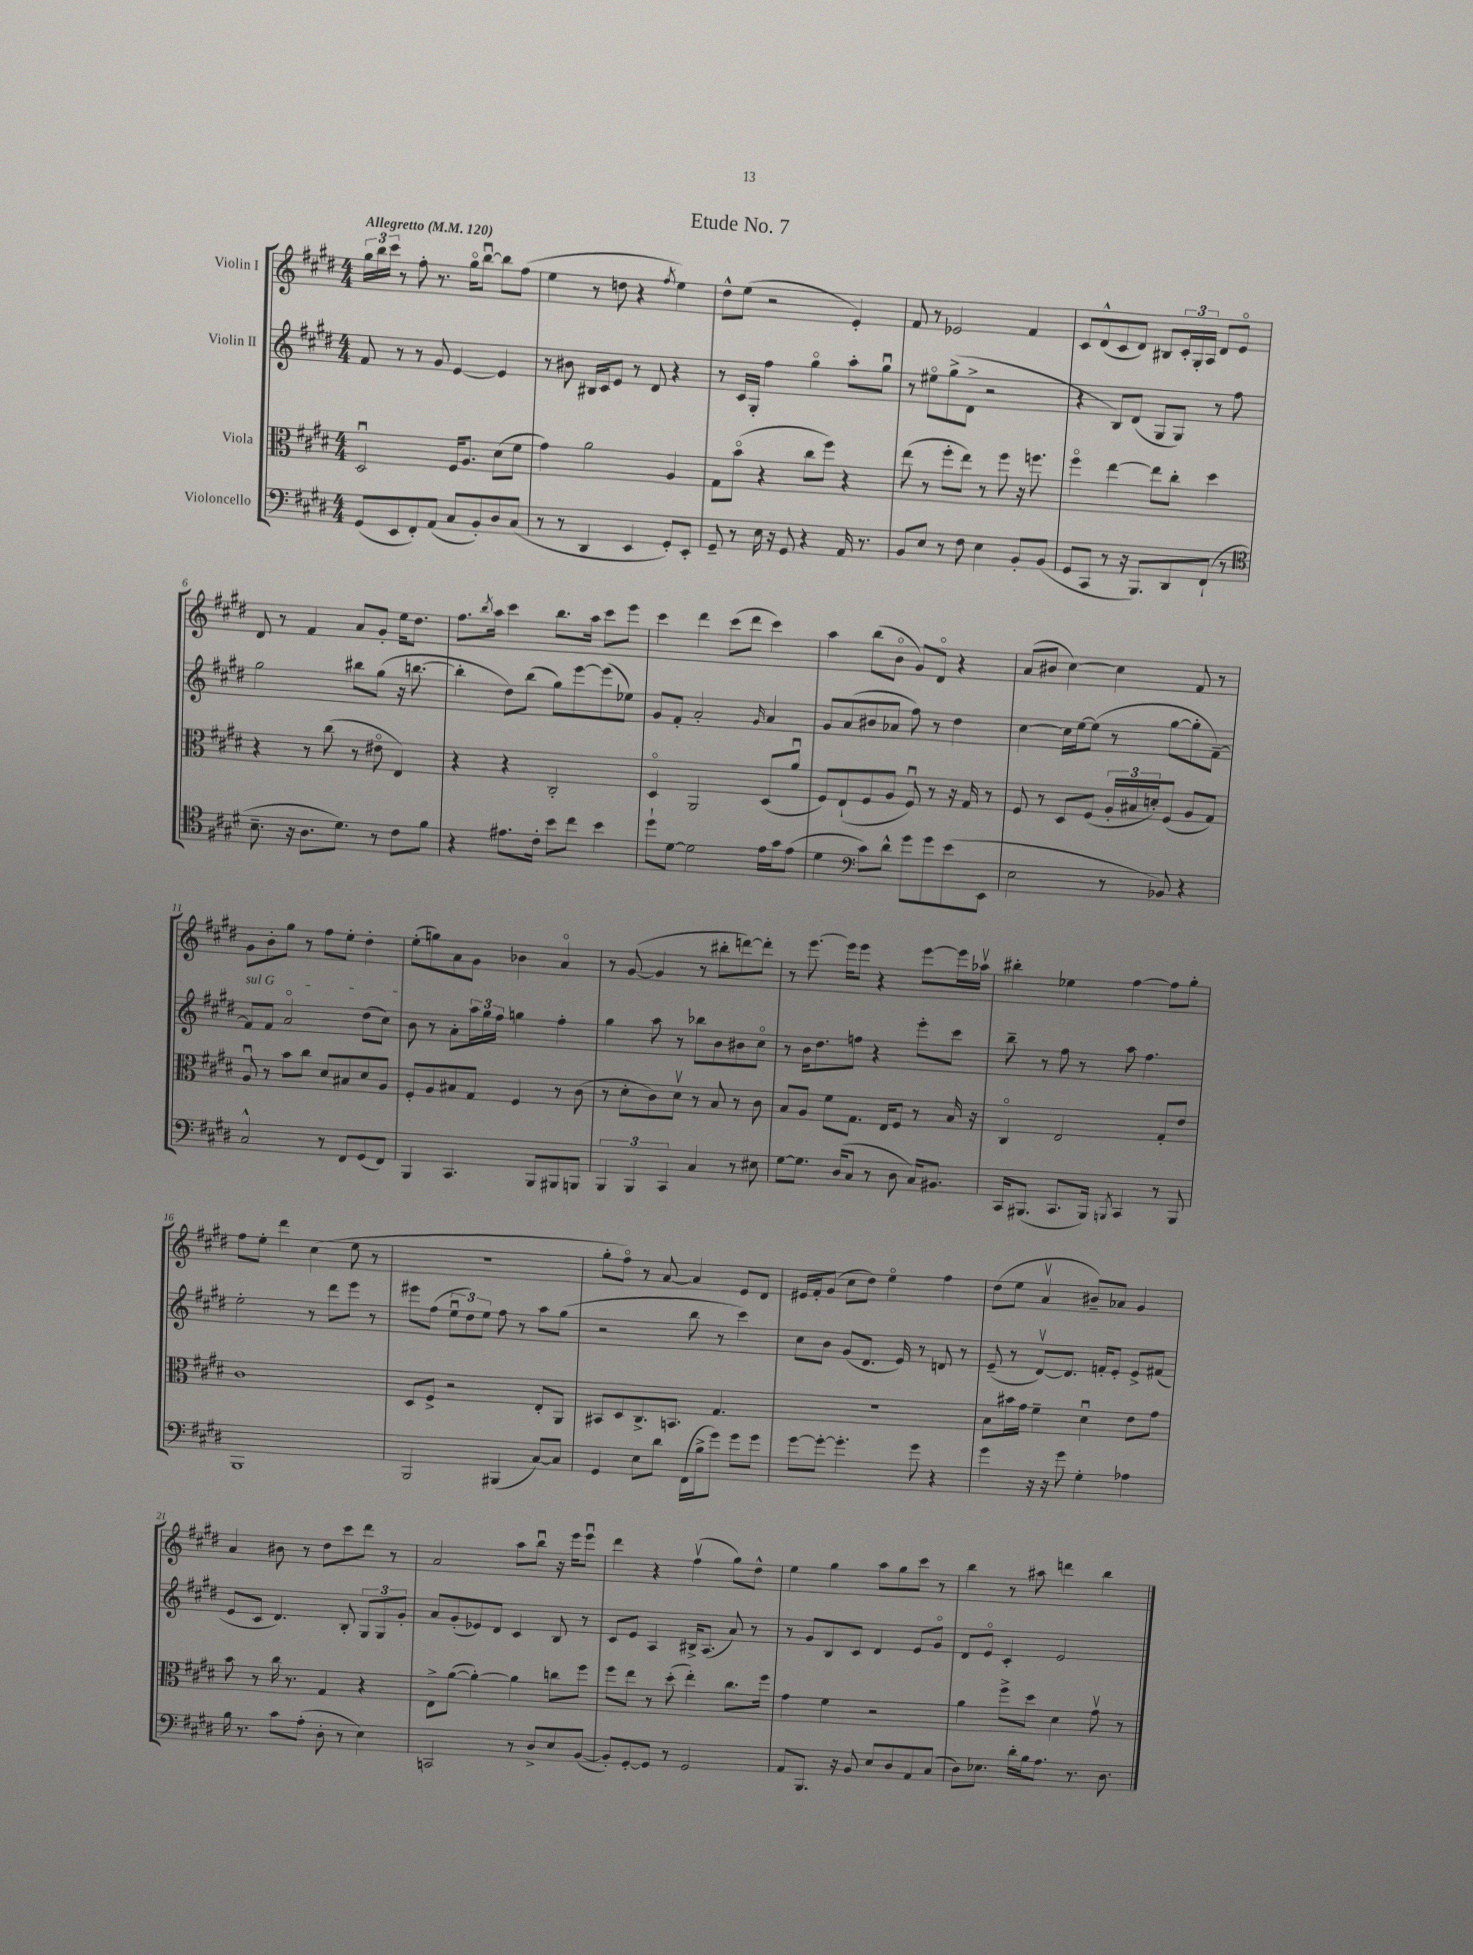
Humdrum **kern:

**kern	**kern	**kern	**kern
*part4	*part3	*part2	*part1
*staff4	*staff3	*staff2	*staff1
*I"Violoncello	*I"Viola	*I"Violin II	*I"Violin I
*clefF4	*clefC3	*clefG2	*clefG2
*k[f#c#g#d#]	*k[f#c#g#d#]	*k[f#c#g#d#]	*k[f#c#g#d#]
*M4/4	*M4/4	*M4/4	*M4/4
*MM120	*MM120	*MM120	*MM120
=1	=1	=1	=1
!	!	!	!LO:TX:a:B:t=Allegretto
(8GG#/L	2D#u/	8f#/	24gg#\LL
.	.	.	24bb\
.	.	.	24ccc#\JJ
8EE/	.	8r	8r
8FF#'/)	.	8r	8ff#'\
(8AA/J	.	8g#/	8.r
8C#/L	16F#/KL	[4e/	.
.	8.A/J	.	16gg#\KL
8BB'/)	.	.	[8bbu\J
8D#/	(8d#\L	4e/]	8bb\L]
(8C#/J	8f#\J	.	(8ff#\J
=2	=2	=2	=2
8r	4g#\)	8r	4ee\
8r	.	8b#X\	.
4DD#/	2a\	16B#X/LL	8r
.	.	16c#/J	.
.	.	8e/J	8ddn\
4EE/	.	8r	4r
.	.	8d#/	.
.	.	.	8qff#/
8GG#'/L)	4A/	4r	4ee\)
8EE'/J	.	.	.
=3	=3	=3	=3
8GG#~/	8G#\L	8r	8dd#^^\L
8r	(8b\J	16c#/LL	(8ee\J
.	.	16G#'/JJ	.
16E\	4r	4ff#\	2r
16r	.	.	.
8GG#/	.	.	.
4r	8cc#\L	4gg#\	.
.	8ff#\J)	.	.
16AA/	4r	8aa'\L	4e'/)
8.r	.	.	.
.	.	8gg#u\J	.
=4	=4	=4	=4
8BB/L	(8ee\	8r	8f#/
8E/J	8r	8ee#X\L	8r
8r	8ff#'\L	(8gg#^\	2e-X/
8F#\	8ee\J)	8d#^\J	.
4E\	8r	2r	.
.	8ff#\	.	.
8BB'/L	16r	.	4f#/
.	8.ffn\	.	.
(8BB/J	.	.	.
=5	=5	=5	=5
8GG#/L	4ff#\	4r	8c#/L
8CC#/J	.	.	(8d#^^/
8r	[4ee\	8B/L)	8c#/
16r	.	(8d#/J	8d#/J)
8.BBB/L)	.	.	.
.	8ee\L]	8G#/L	8B#X/L
8DD#/	8cc#'\J	8G#/J)	24c#'/L
.	.	.	24G#'/
.	.	.	24A/JJ
(8FF#`/J	4dd#\	8r	8d#/L
8r	.	8ff#\	8e/J
!!LO:LB:g=z
=6	=6	=6	=6
*clefC4	*	*	*
8.B~\	4r	2gg#\	8d#/
.	.	.	8r
16r	.	.	.
8.A\L	8r	.	4f#/
.	(8cc#\	.	.
8.d#\J)	.	.	.
.	8r	8bb#X\L	8a/L
8r	8e#X\	(8gg#\J	8g#'/J
8c#\L	4E/)	16r	16ee\KL
.	.	[8.bbn\	8.dd#\J
8f#\J	.	.	.
=7	=7	=7	=7
4r	4r	4bb'\]	8.ff#\L
.	.	.	8qbb/
.	.	.	16aa\Jk
8.e#X\L	4r	8dd#\L)	4ccc#\
.	.	(8bb\J	.
16c#'\Jk	.	.	.
8b\L	2C#'/	8gg#\L)	8.bb\L
8cc#\J	.	[8eee\	.
.	.	.	16aa\Jk
4b\	.	(8eee\]	8ccc#\L
.	.	8ee-X\J)	8eee\J
=8	=8	=8	=8
8dd#`\L	4D#/	8g#/L	4ccc#\
[8d#\J	.	8f#'/J	.
2d#\]	2AA/	2a'/	4ddd#\
.	.	.	(8ccc#\L
.	.	.	8ddd#\J
.	.	16qqg#/	.
16e\LL	(8D#/L	4a/	4ccc#\)
16g#\J	.	.	.
(8e\J	8au/J	.	.
=9	=9	=9	=9
4d#\	8F#/L)	8g#/L	4aa\
.	(8E`/	(8a/	.
*clefF4	*	*	*
8c#\L)	8F#/	8b#X/	(8bb\L
8d#^^\J	8A/J	8a-X/J	8b\J
8g#\L	8F#u/)	8ff#\)	8g#/L)
8g#\	8r	8r	8d#/J
(8e\	16r	4dd#\	4r
.	16G#/	.	.
8EE\J	8r	.	.
=10	=10	=10	=10
2E\	8F#/	[4cc#\	(8a/L
.	8r	.	8b#X/J
.	8D#/L	16cc#\LL]	[4cc#\)
.	.	[16ee\J	.
.	(8F#/J	(8ee\J]	.
8r	24A'/LL	8r	4cc#\]
.	24B#X/	.	.
.	24dn'/J)	.	.
8BB-X/)	(8F#/J	[8gg#\L	.
4r	8A/L	8gg#'\]	8f#/
.	8G#/J)	[8f#~\J)	8r
!!LO:LB:g=z
=11	=11	=11	=11
!	!	!LO:TX:a:i:t=sul G	!
2C#^^/	8Au/	8f#/L]	8g#\L
.	8r	8f#/J	8b'\
.	8b\L	2a/	8gg#\J
.	8cc#\J	.	8r
8r	8d#/L	.	8ff#\L
8FF#/L	8B#X/	.	8ee'\J
(8GG#/	8d#/	(8dd#\L	4dd#'\
8FF#/J)	8A/J	8cc#\J)	.
=12	=12	=12	=12
4BBB/	8F#'/L	8b\	(8ee'\L
.	8A/	8r	8ggn\)
4.CC#/	8B#X/	8a'\L	8a\
.	8G#/J	24aa\L	8g#\J
.	.	24gg#\	.
.	.	24ff#\JJ	.
.	4F#/	4ggn\	4b-X\
8BBB/L	.	.	.
8BBB#X/	8r	4ff#'\	4a/
8BBBn/J	(8c#\	.	.
=13	=13	=13	=13
6BBB/	8r	4gg#\	8r
.	8d#'\L	.	([8g#/
6BBB/	.	.	.
.	8c#\)	8aa\	4g#/]
6CC#/	.	.	.
.	8d#v\J	8r	.
4C#/	8r	8bb-X\L	8r
.	8B/	8b\	8bb#X'\L
8r	8r	8b#X\	[8dddn\)
8E#X\	8c#\	8cc#\J	8ddd'\J]
=14	=14	=14	=14
[8G#\L	8B/L	8r	8r
8.G#\J]	8A/J	16b\KL	[8.eee\
.	.	8.dd#\	.
.	8f#\L	.	.
(16D#/KL	.	.	16eee\KL]
8C#/J	8.G#\J	8ffn\J	8eee\J
8r	.	4r	4r
.	16E/KL	.	.
8D#\	8F#/J	.	.
16C#/KL)	8r	8eee'\L	[8eee\L
8.BB#X/J	.	.	.
.	16B/	8ccc#\J	16eee\L]
.	16r	.	16aa-Xv\JJ
=15	=15	=15	=15
16CC#/KL	4C#/	8bb~\	4bb#X'\
(8.BBB#X/J	.	.	.
.	.	8r	.
8.CC#/L	2E/	8ff#\	4ee-X\
.	.	8r	.
16BBB#/Jk)	.	.	.
8qBBBn/	.	.	.
4CC#/	.	8aa\	[4ff#\
.	.	4.ff#\	.
8r	8G#'/L	.	8ff#\L]
8BBB/	8e/J	.	8gg#'\J
!!LO:LB:g=z
=16	=16	=16	=16
1BBB	1c#	2ee'\	8ff#\L
.	.	.	8ee'\J
.	.	.	4ddd#\
.	.	8r	(4cc#\
.	.	8ddd#\L	.
.	.	8eee\J	8ee\
.	.	8r	8r
=17	=17	=17	=17
2BBB/	8D#/L	8eee#X\L	1r
.	8F#^/J	(8ff#\J	.
.	2r	12eeu\L	.
.	.	12dd#\)	.
.	.	12ee\J	.
(4BBB#X/	.	8ff#\	.
.	.	8r	.
[8C#/L)	8E'/L	8aa\L	.
8C#/J]	8AA/J	(8gg#\J	.
=18	=18	=18	=18
4GG#/	8BB#X/L	2r	8gg#'\L
.	8D#/	.	8ff#\J)
8E\L	8.C#^/	.	8r
8d#\J	.	.	[8a/
.	8.BBn/J	.	.
(16FF#\LL	.	8bb\	4a/]
16B^\J	.	.	.
8g#\J)	4.G#/	8r	.
8g#\L	.	4ccc#\)	8e/L
8g#\J	.	.	8d#/J
=19	=19	=19	=19
[8g#\L	1r	8cc#\L	16e#X/LL
.	.	.	16f#'/J
8g#'\J_	.	8b\J	(8g#/J
4.g#'\]	.	(8g#/L	8cc#\L
.	.	8.d#/J	8dd#\J)
.	.	.	4ee\
.	.	16e/)	.
8g#\	.	8r	.
4r	.	8dn/	4ff#\
.	.	8r	.
=20	=20	=20	=20
4g#\	8B\L	(8e~/	(8dd#\L
.	16b#X\L	8r	8ee\J
.	16g#\JJ	.	.
16r	4f#~\	[8d#v/L)	4av/
16r	.	.	.
8g#\	.	8.d#/J]	.
4G#'\	4d#u\	.	8b#X~/L)
.	.	16fn'/KL	.
.	.	8e'/J	8a-X/J
4A-X\	8e\L	8e^/L	4g#/
.	8g#\J	(8f#X/J	.
!!LO:LB:g=z
=21	=21	=21	=21
16B\	8b\	8e/L	4a/
8.r	.	.	.
.	8r	8c#/J	.
8c#\L	16cc#\	4.d#/)	8b#X\
.	8.r	.	.
(8A'\J	.	.	8r
8D#'\	4G#/	.	8dd#\L
8r	.	8B'/	8ccc#\
4E\)	4r	12G#/L	8ddd#\J
.	.	12G#/	.
.	.	.	8r
.	.	12g#'/J	.
=22	=22	=22	=22
2CCn/	8E^\L	8a/L	2a/
.	([8a\J	(8g#'/	.
.	4a'\_)	8e-X/)	.
.	.	8d#/J	.
8r	4a\]	4c#/	8aa\L
8D#^/L	.	.	8bbu\J
8E/	8ccn\L	8B/	16r
.	.	.	16eee\KL
([8BB/J	8ff#\J	8r	8eeeu\J
=23	=23	=23	=23
8BB'/L])	8ff#\L	8c#/L	4ddd#\
[8GG#'/	8ee\J	8e/J	.
8GG#/J]	8r	4A/	4r
8r	(8dd#'\	.	.
2GG#/	4ee'\)	16B#X^/KL	(4ff#v\
.	.	(8.A/J	.
.	8.cc#\L	8a/)	8gg#\L)
.	.	8r	8dd#^^\J
.	16ff#\Jk	.	.
=24	=24	=24	=24
8AA/L	4g#\	8r	4ee\
8.BBB/J	.	8g#/L	.
.	4f#\	8B/	4gg#\
16r	.	.	.
8BB/	.	8c#/J	.
8E/L	2r	4d#/	8aa\L
8D#/	.	.	8gg#\
8AA/	.	8e/L	8ccc#\J
(8C#/J	.	8g#/J	8r
=25	=25	=25	=25
8D#\L)	4a\	8d#/L	4bb\
8.E-X\J	.	8e/J	.
.	8ff#^\L	4c#'/	8r
16d#'\LL	.	.	.
16B\J	8dd#\J	.	8aa#X\
8.A\J	.	.	.
.	4d#\	2e/	4dddn\
8.r	.	.	.
.	8g#v\	.	4bb\
8.D#\	.	.	.
.	8r	.	.
==	==	==	==
*-	*-	*-	*-
